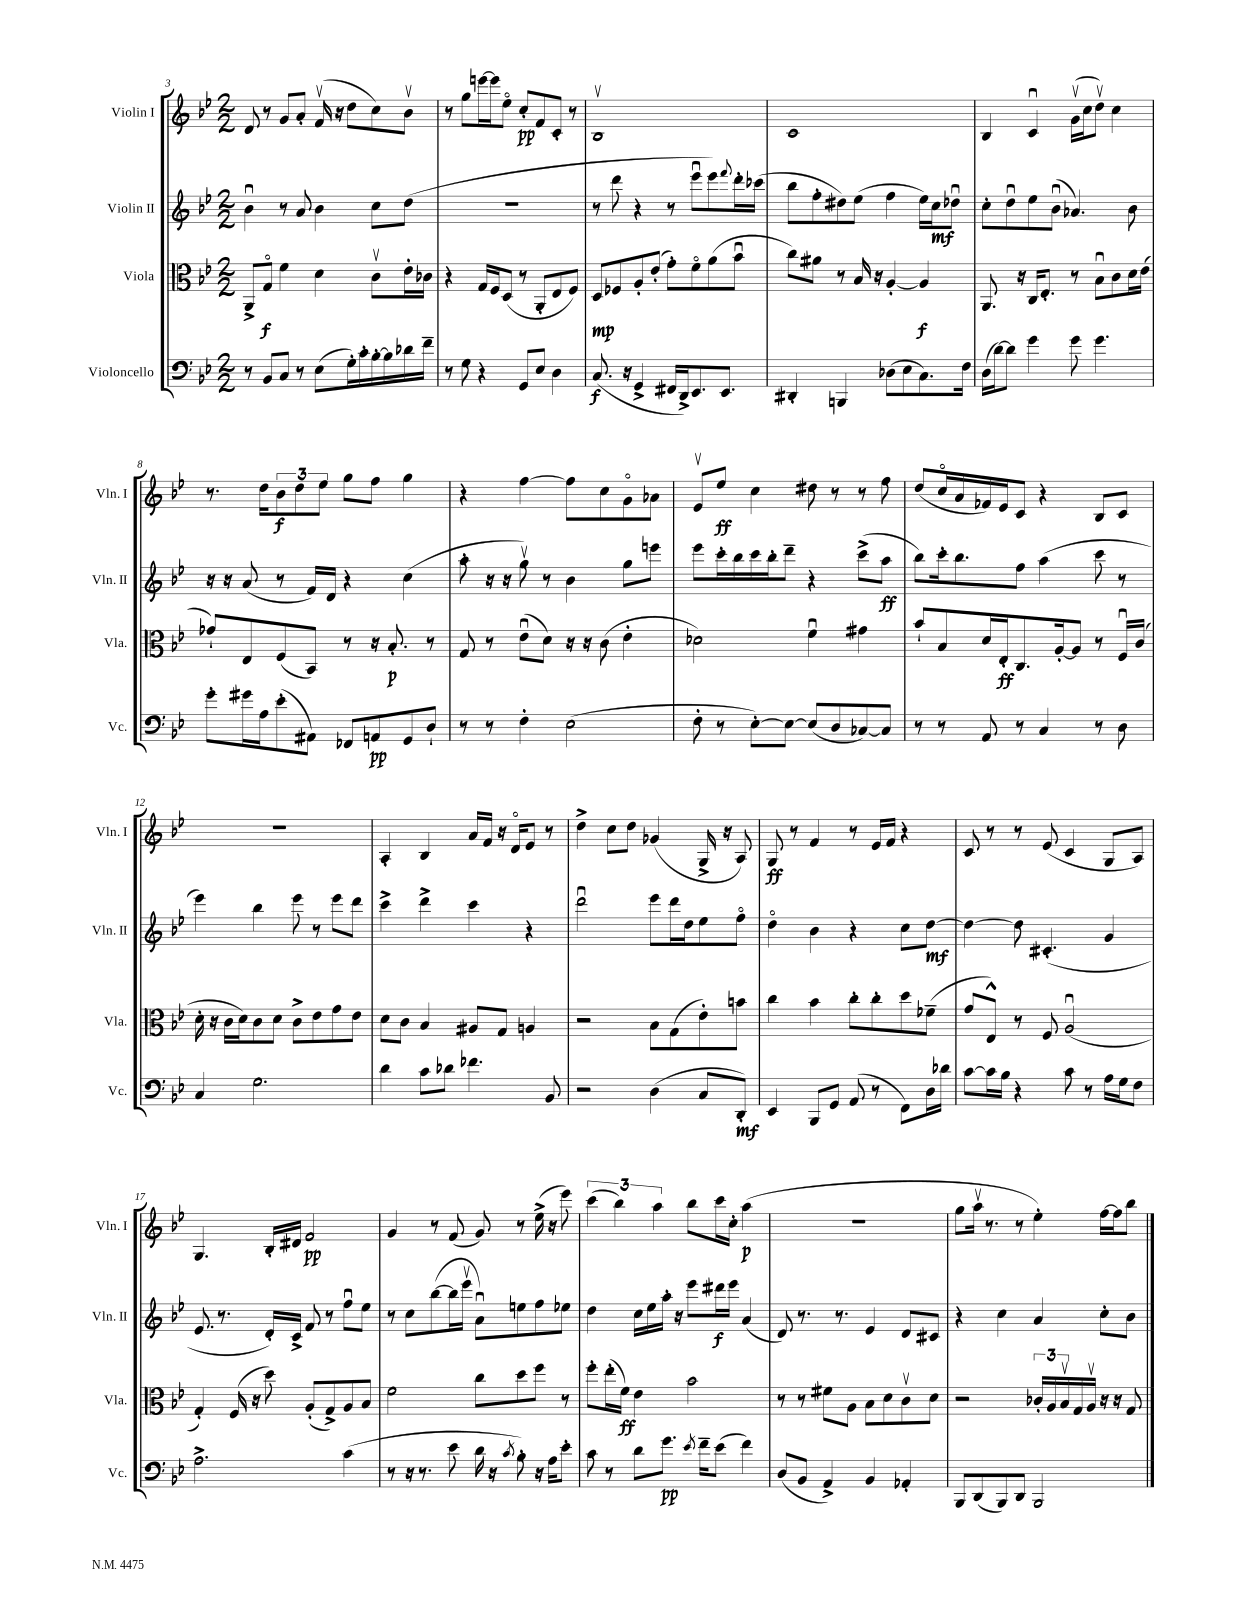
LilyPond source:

<<
\new StaffGroup <<
\new Staff = "s0" \with { instrumentName = "Violin I" shortInstrumentName = "Vln. I" } {
    \clef treble \key bes \major \numericTimeSignature \time 2/2
    d'8 r8 g'8 a'8-. f'16\upbow( r16 d''8 c''8) bes'8\upbow |
    r8 g''8 e'''16~ e'''16 ees''8\flageolet c''8-.\pp f'8 c'8-. r8 |
    bes1\upbow |
    c'1 |
    bes4 c'4\downbow g'16\upbow( c''16 d''8\upbow) c''4 |
    r8. d''16 \tuplet 3/2 { bes'8\f d''8 ees''8 } g''8 f''8 g''4 |
    r4 f''4~ f''8 c''8 g'8\flageolet aes'8 |
    ees'8\upbow ees''8\ff c''4 dis''8 r8 r8 f''8 |
    d''8( c''16\flageolet a'16 fes'16) ees'16 c'8 r4 bes8 c'8 |
    r1 |
    a4-. bes4 a'16 f'16 r16 d'16\flageolet ees'8 r8 |
    d''4-> c''8 d''8 ges'4( g16-> r16 a8) |
    g8\ff r8 f'4 r8 ees'16 f'16 r4 |
    c'8 r8 r8 ees'8( c'4 g8 a8) |
    g4. bes16-. dis'16 f'2\pp |
    g'4 r8 f'8( g'8) r8 ees''16->( r16 ees'''8) |
    \tuplet 3/2 { c'''4( bes''4) a''4 } bes''8 c'''16 c''16-. a''4\p( |
    R1 |
    g''8 a''16\upbow r8. r8 ees''4-.) f''16~ f''16 bes''8 \bar "|." |
}
\new Staff = "s1" \with { instrumentName = "Violin II" shortInstrumentName = "Vln. II" } {
    \clef treble \key bes \major \numericTimeSignature \time 2/2
    bes'4\downbow r8 a'8 bes'4 c''8 d''8( |
    R1 |
    r8 d'''8 r4 r8 ees'''8\downbow ees'''8) \appoggiatura { f'''8 } d'''16-. ces'''16( |
    bes''8 f''8-. dis''8) ees''8( f''4 ees''16) c''16\mf des''8\downbow |
    c''8-. d''8\downbow ees''8 bes'8\downbow( aes'4.) bes'8 |
    r16 r16 a'8( r8 f'16) d'16 r4 c''4( |
    a''8-. r16 r16 g''8\upbow) r8 bes'4 g''8 e'''8 |
    ees'''8 c'''16-. bes''16 c'''16 bes''16-. d'''8-- r4 c'''8->( a''8\ff |
    bes''8) c'''16-. bes''8. f''8 a''4( c'''8 r8 |
    ees'''4) bes''4 ees'''8 r8 ees'''8 d'''8 |
    c'''4-> d'''4-> c'''4 r4 |
    d'''2\downbow ees'''8 d'''16 d''16 ees''8 f''8\flageolet |
    d''4\flageolet bes'4 r4 c''8 d''8~\mf |
    d''4~ d''8 cis'4.-.( g'4 |
    ees'8. r8. d'16-.) c'16-> f'8 r8 f''8\downbow ees''8 |
    r8 c''8 bes''8~( bes''16 ees'''16\upbow a'8\downbow) e''8 f''8 ees''8 |
    d''4 c''16 ees''16 a''16-. r16 ees'''8 dis'''16\f ees'''16 a'4( |
    d'8) r8. r8. ees'4 d'8 cis'8 |
    r4 c''4 a'4 c''8-. bes'8 \bar "|." |
}
\new Staff = "s2" \with { instrumentName = "Viola" shortInstrumentName = "Vla." } {
    \clef alto \key bes \major \numericTimeSignature \time 2/2
    a,8-> g8\flageolet\f f'4 d'4 c'8\upbow ees'16-. ces'16 |
    r4 g16 f16 d8( r8 a,8-. ees8 f8) |
    d8\mp fes8 a8-. ees'8-.( g'8-.) f'8\flageolet a'8( bes'8\downbow |
    c''8) ais'8 r8 bes16 r16 a4~-. a4\f |
    a,8. r16 c16 ees8.-. r8 bes8\downbow c'8 d'16 ees'16( |
    ges'8-!) ees8 f8( bes,8) r8 r16 bes8.-.\p r8 |
    g8 r8 ees'8\downbow( d'8) r16 r16 c'8( ees'4-. |
    des'2) f'4\downbow gis'4 |
    bes'8-! bes8 d'16 ees16-.\ff c8. a16~-. a8 r8 f16\downbow c'16( |
    d'16-. r16 c'16 d'16) c'8 d'8 c'8-> ees'8 g'8 ees'8 |
    d'8 c'8 bes4 ais8 g8 a4 |
    r2 bes8 g8( ees'8-.) b'8 |
    c''4 bes'4 c''8-. c''8-. d''8 fes'8--( |
    g'8 ees8-^) r8 f8 a2\downbow( |
    g4-.) f16( r16 d''8) a8-.( g8->) a8 bes8 |
    f'2 c''8 d''8 f''8 r8 |
    f''8-. ees''16-.( f'16\ff) ees'4 bes'2 |
    r8 r8 fis'8 a8 bes8 d'8 c'8\upbow d'8 |
    r2 \tuplet 3/2 { ces'16-. a16 bes16\upbow } g16 a16\upbow r16 r16 g8 \bar "|." |
}
\new Staff = "s3" \with { instrumentName = "Violoncello" shortInstrumentName = "Vc." } {
    \clef bass \key bes \major \numericTimeSignature \time 2/2
    r8 bes,8 c8 r8 ees8( g16-.) c'16-. bes16~-. bes16 des'16 f'16-- |
    r8 g8 r4 g,8 ees8 d4 |
    c8.\f( r16 g,4-> fis,16 d,16->) ees,8. ees,8. |
    dis,4-. b,,4 des8( ees8 c8.) f16 |
    d16( d'16~) d'8 g'4 g'8 g'4. |
    g'8-. gis'16 a16 ees'8-.( ais,8) fes,8 a,8\pp g,8 d8-! |
    r8 r8 f4-. ees2( |
    f8-. r8 ees8~-.) ees8~ ees8( d8 ces8~) ces8 |
    r8 r8 a,8 r8 c4 r8 d8 |
    c4 g2. |
    d'4 c'8 des'8 fes'4. bes,8 |
    r2 d4( c8 d,8-.\mf) |
    ees,4 bes,,8 g,8 a,8( r8 f,8) d16 des'16 |
    c'8~ c'16 bes16 r4 c'8 r8 a16 g16 f8 |
    a2.-> c'4( |
    r8 r16 r8. ees'8 d'16 r16 \acciaccatura { c'8 } bes8-.) r16 a16 ees'8-. |
    c'8 r8 d'8 g'8.\pp \acciaccatura { ees'8 } f'16-- ees'8( f'4) |
    d8( bes,8 a,4->) bes,4 aes,4-. |
    bes,,8 d,8( bes,,8) d,8 bes,,2 \bar "|." |
}
>>
>>
\layout { \context { \Score currentBarNumber = #3 } }
